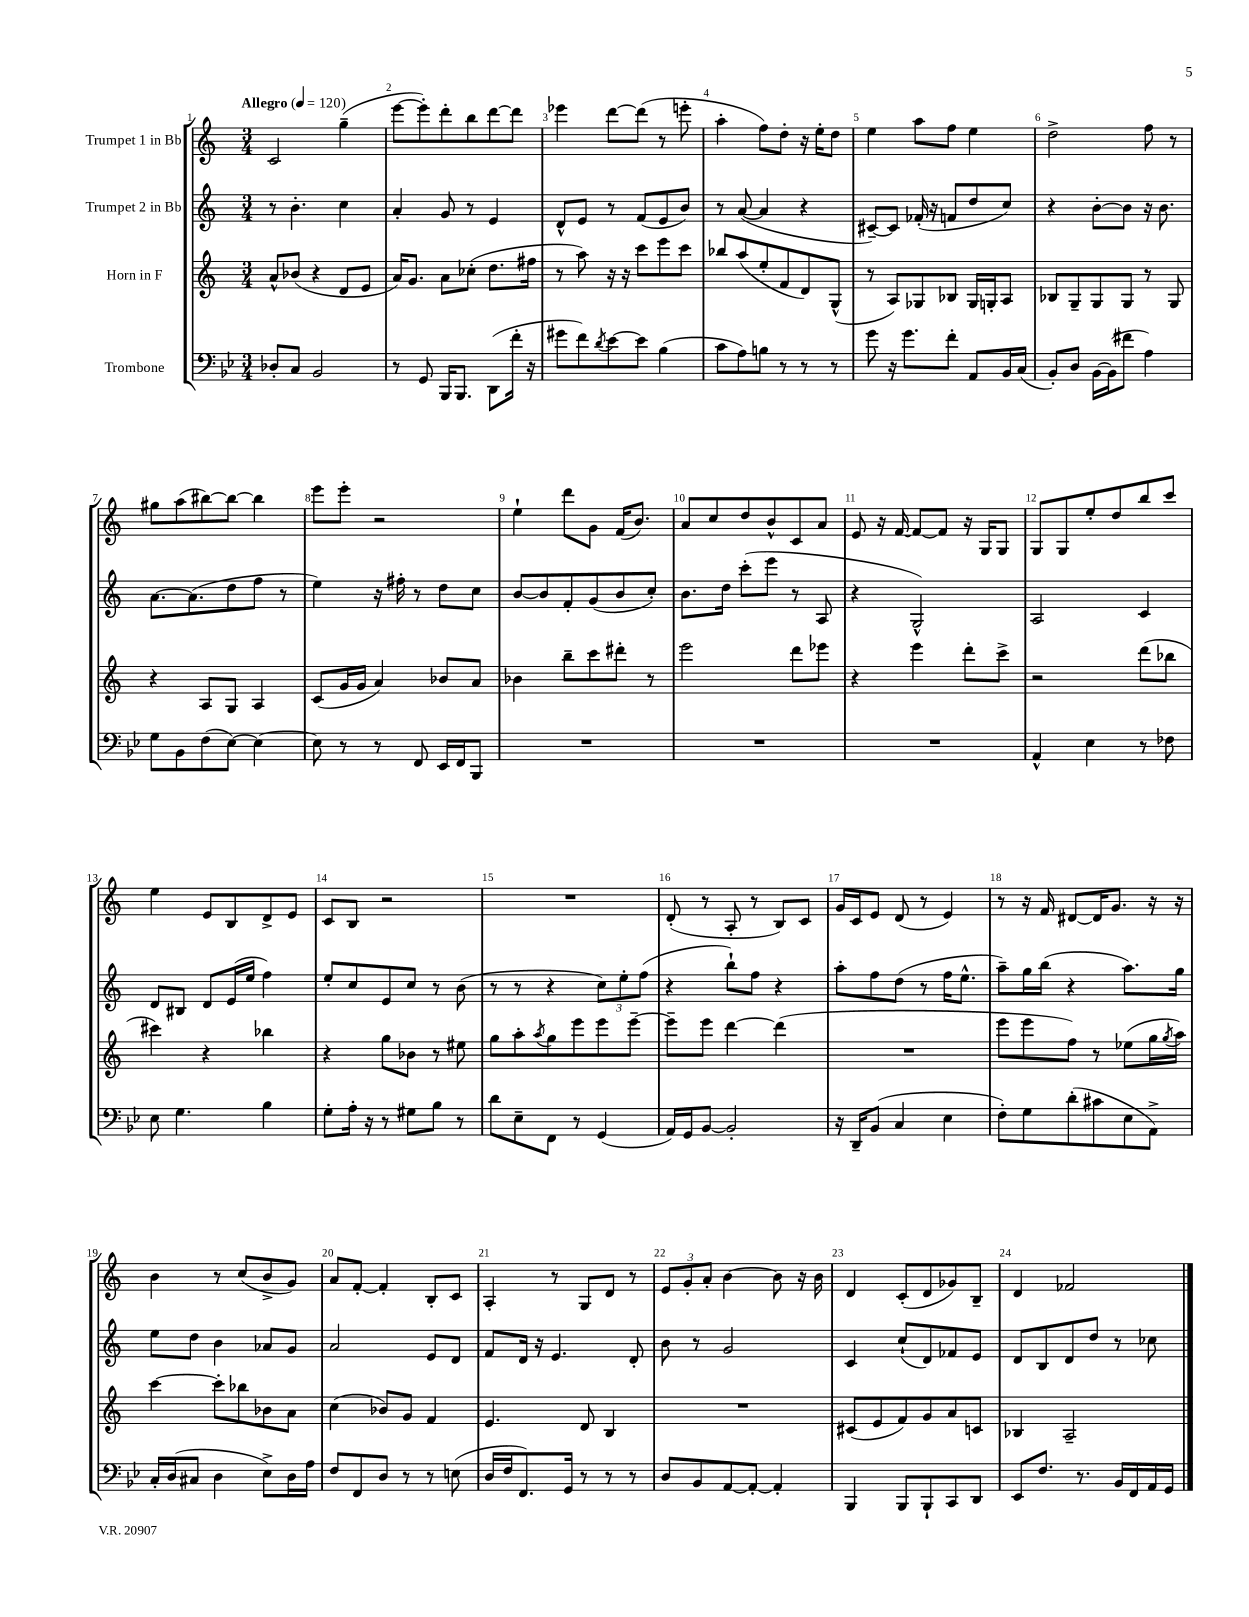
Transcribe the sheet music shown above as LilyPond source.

<<
\new StaffGroup <<
\new Staff = "s0" \with { instrumentName = "Trumpet 1 in Bb" } {
    \clef treble \key c \major \numericTimeSignature \time 3/4 \tempo "Allegro" 4 = 120
    c'2 g''4--( |
    e'''8~ e'''8-.) d'''8-. b''8 d'''8~ d'''8 |
    ees'''4 d'''8~ d'''8( r8 e'''8-. |
    a''4-. f''8) d''8-. r16 e''16-. d''8 |
    e''4 a''8 f''8 e''4 |
    d''2-> f''8 r8 |
    gis''8 a''8( bis''8~) bis''8~ bis''4 |
    e'''8 e'''8-. r2 |
    e''4-! d'''8 g'8 f'16( b'8.) |
    a'8 c''8 d''8 b'8-^ c'8 a'8 |
    e'8 r16 f'16~ f'8~ f'8 r16 g16 g8 |
    g8 g8 e''8-. d''8 b''8 c'''8 |
    e''4 e'8 b8 d'8-> e'8 |
    c'8 b8 r2 |
    R2. |
    d'8-.( r8 a8-. r8 b8) c'8 |
    g'16 c'16 e'8 d'8( r8 e'4) |
    r8 r16 f'16 dis'8~ dis'16 g'8. r16 r16 |
    b'4 r8 c''8( b'8-> g'8) |
    a'8 f'8~-. f'4-. b8-. c'8 |
    a4-. r8 g8 d'8 r8 |
    \tuplet 3/2 { e'8 g'8-. a'8-. } b'4~ b'8 r16 b'16 |
    d'4 c'8-.( d'8 ges'8) b8-- |
    d'4 fes'2 \bar "|." |
}
\new Staff = "s1" \with { instrumentName = "Trumpet 2 in Bb" } {
    \clef treble \key c \major \numericTimeSignature \time 3/4
    r8 b'4.-. c''4 |
    a'4-. g'8 r8 e'4 |
    d'8-^ e'8 r8 f'8( e'8 b'8) |
    r8 a'8~( a'4 r4 |
    cis'8~--) cis'8 fes'16-.( r16 f'8 d''8 c''8) |
    r4 b'8~-. b'8 r16 b'8. |
    a'8.~ a'8.( d''8 f''8 r8 |
    e''4) r16 fis''16-. r8 d''8 c''8 |
    b'8~ b'8 f'8-. g'8( b'8 c''8-.) |
    b'8. d''16 c'''8-.( e'''8 r8 a8 |
    r4 g2-^) |
    a2 c'4 |
    d'8 bis8 d'8 e'16( e''16 f''4) |
    e''8-. c''8 e'8 c''8 r8 b'8( |
    r8 r8 r4 \tuplet 3/2 { c''8) e''8-. f''8( } |
    r4 b''8-!) f''8 r4 |
    a''8-. f''8 d''8( r8 f''16 e''8.-^ |
    a''8--) g''16 b''16( r4 a''8.) g''16 |
    e''8 d''8 b'4 aes'8 g'8 |
    a'2 e'8 d'8 |
    f'8 d'16 r16 e'4. d'8-. |
    b'8 r8 g'2 |
    c'4 c''8-!( d'8) fes'8 e'8 |
    d'8 b8 d'8 d''8 r8 ces''8 \bar "|." |
}
\new Staff = "s2" \with { instrumentName = "Horn in F" } {
    \clef treble \key c \major \numericTimeSignature \time 3/4
    a'8-^ bes'8( r4 d'8 e'8 |
    a'16) g'8. a'8 ces''8-.( d''8. fis''16 |
    r8 a''8) r16 r16 c'''8 e'''8 c'''8 |
    bes''8 a''8( e''8-. f'8 d'8) g8-^( |
    r8 a8) ges8 bes8 ges16 g16-. a8 |
    bes8 g8-- g8 g8 r8 g8 |
    r4 a8 g8 a4 |
    c'8( g'16 g'16 a'4) bes'8 a'8 |
    bes'4 b''8-- c'''8 dis'''8-. r8 |
    e'''2 d'''8 ees'''8 |
    r4 e'''4 d'''8-. c'''8-> |
    r2 d'''8( bes''8 |
    cis'''4) r4 bes''4 |
    r4 g''8 bes'8 r8 eis''8 |
    g''8 a''8-. \acciaccatura { a''8 } g''8 e'''8 e'''8 e'''8~-- |
    e'''8-- e'''8 d'''4~ d'''4( |
    R2. |
    e'''8 e'''8 f''8) r8 ees''8( g''16 \acciaccatura { g''8 } a''16) |
    c'''4~ c'''8-. bes''8 bes'8 a'8 |
    c''4( bes'8) g'8 f'4 |
    e'4. d'8 b4 |
    R2. |
    cis'8( e'8 f'8) g'8 a'8 c'8 |
    bes4 a2-- \bar "|." |
}
\new Staff = "s3" \with { instrumentName = "Trombone" } {
    \clef bass \key bes \major \numericTimeSignature \time 3/4
    des8-. c8 bes,2 |
    r8 g,8 bes,,16 bes,,8. d,8( f'16-. r16 |
    gis'8 f'8) \acciaccatura { d'8 } ees'8~ ees'8 bes4( |
    c'8 a8) b8 r8 r8 r8 |
    g'8 r16 g'8. f'8-. a,8 bes,16 c16( |
    bes,8-.) d8 bes,16~ bes,16( fis'8 a4) |
    g8 bes,8 f8( ees8~) ees4~ |
    ees8 r8 r8 f,8 ees,16 f,16 bes,,8 |
    R2. |
    R2. |
    R2. |
    a,4-^ ees4 r8 fes8 |
    ees8 g4. bes4 |
    g8-. a16-. r16 r8 gis8 bes8 r8 |
    d'8 ees8-- f,8 r8 g,4( |
    a,16) g,16 bes,8~ bes,2-. |
    r16 d,16-- bes,8( c4 ees4 |
    f8-.) g8 d'8-.( cis'8 ees8 a,8->) |
    c16-. d16( cis8 d4 ees8->) d16 a16 |
    f8 f,8 d8 r8 r8 e8( |
    d16 f16 f,8.) g,16 r8 r8 r8 |
    d8 bes,8 a,8~ a,8~-. a,4-. |
    bes,,4 bes,,8 bes,,8-! c,8 d,8 |
    ees,8 f8. r8. bes,16 f,16 a,16 g,16 \bar "|." |
}
>>
>>
\layout { \context { \Score \override BarNumber.break-visibility = ##(#f #t #t) barNumberVisibility = #all-bar-numbers-visible } }
